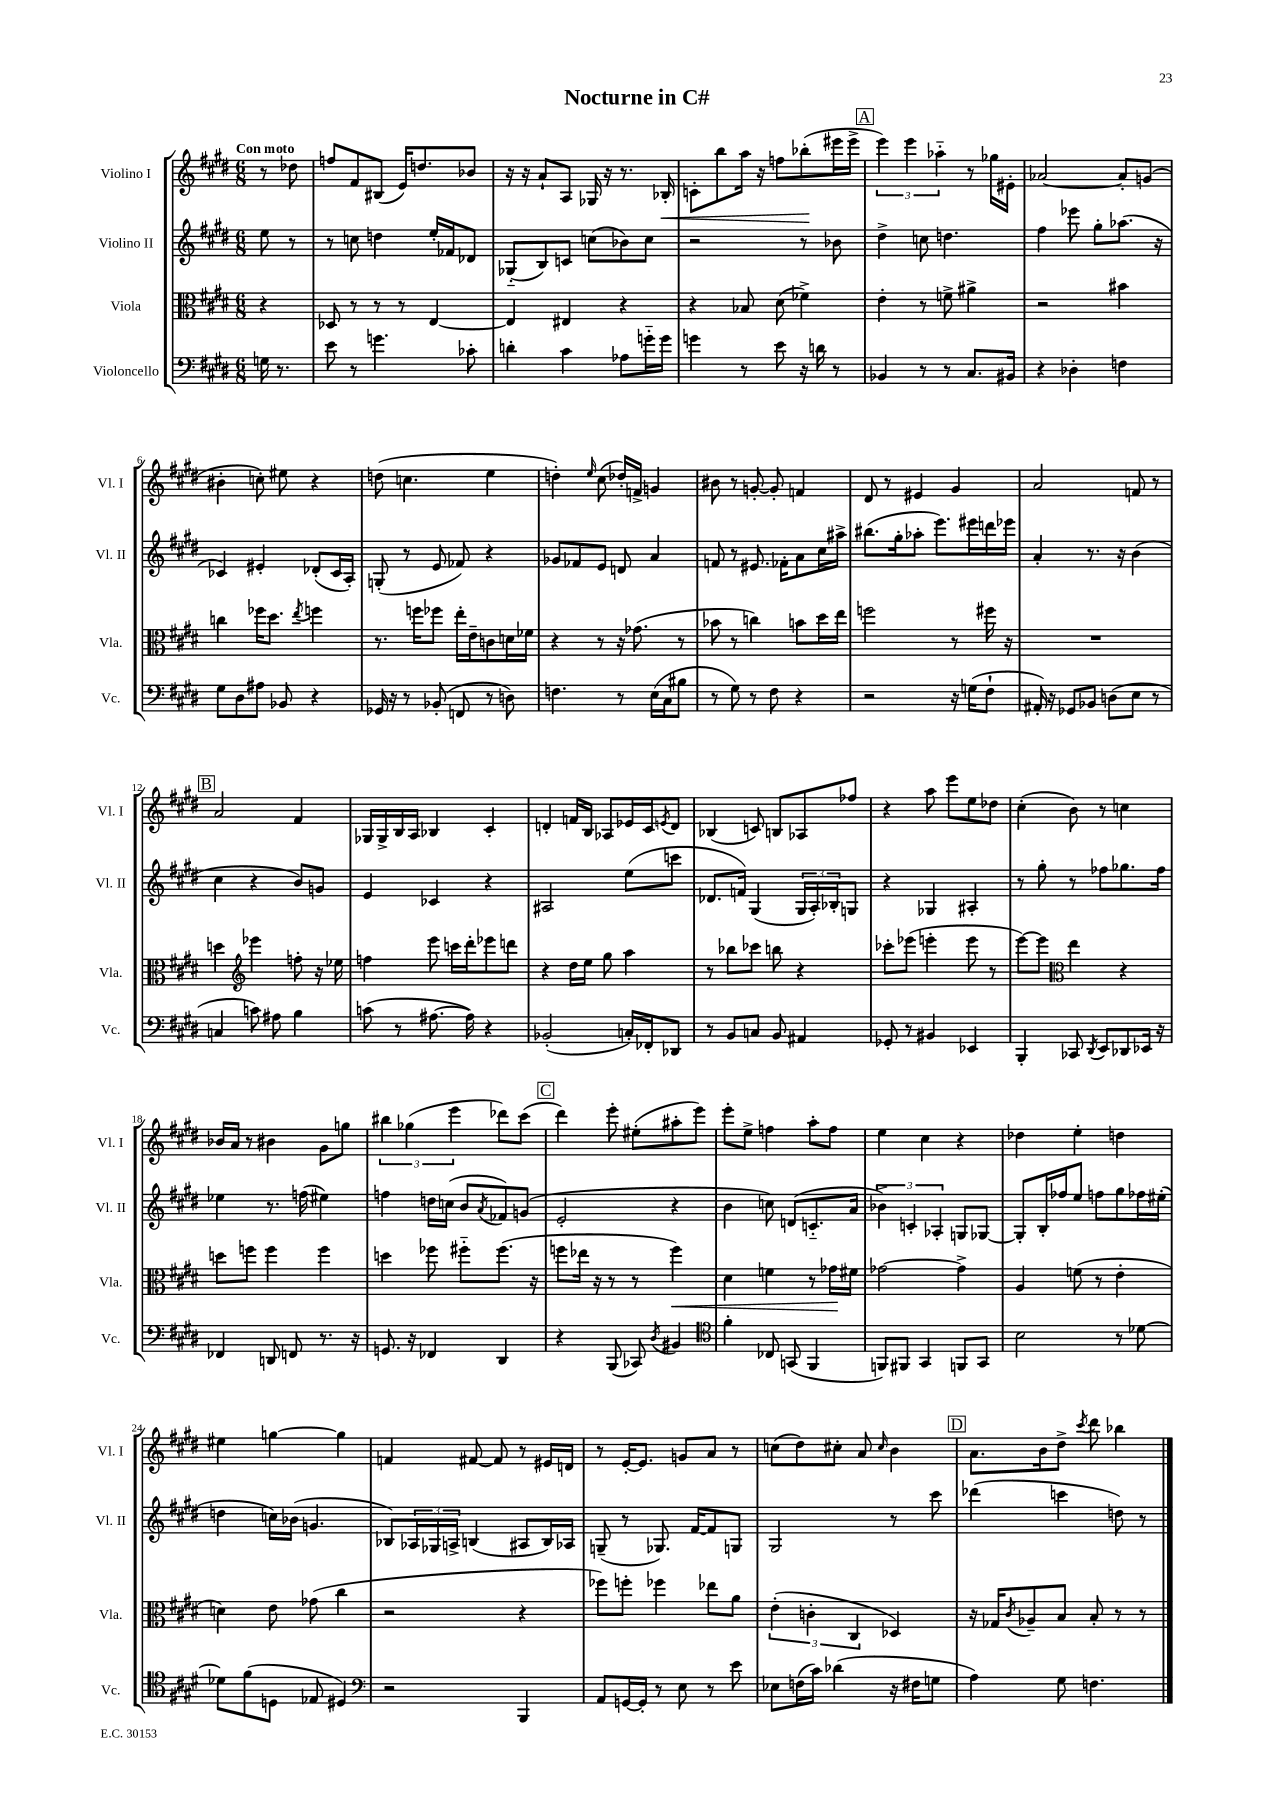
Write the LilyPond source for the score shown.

\header { title = "Nocturne in C#" }
<<
\new StaffGroup <<
\new Staff = "s0" \with { instrumentName = "Violino I" shortInstrumentName = "Vl. I" } {
    \clef treble \key e \major \numericTimeSignature \time 6/8 \partial 4 \tempo "Con moto"
    r8 des''8 |
    f''8 fis'8 bis8( e'16) d''8. bes'8 |
    r16 r16 a'8-! a8 ges16 r16 r8. bes16-.\< |
    c'8-. b''8 a''16 r16 f''8 bes''8-.\!( eis'''16 eis'''16-> |
    \mark \markup { \box "A" } \tuplet 3/2 { e'''4) e'''4 aes''4-_ } r8 ges''16 eis'16-. |
    aes'2~ aes'8-. g'8( |
    bis'4-. c''8-.) eis''8 r4 |
    d''8( c''4. e''4 |
    d''4-.) \grace { e''16 } cis''8( des''16-.) f'16-> g'4 |
    bis'8 r8 g'8~-. g'8-. f'4 |
    dis'8 r8 eis'4 gis'4 |
    a'2 f'8 r8 |
    \mark \markup { \box "B" } a'2 fis'4 |
    ges16 ges16-> b16 a16 bes4 cis'4-. |
    d'4-. f'16 b16 aes8 ees'16 cis'16 \acciaccatura { e'8 } d'8 |
    bes4( c'8) b8 aes8 fes''8 |
    r4 a''8 e'''8 e''8 des''8 |
    cis''4-.( b'8) r8 c''4 |
    bes'16 a'16 r8 bis'4 gis'8 g''8 |
    \tuplet 3/2 { bis''4 ges''4( e'''4 } des'''8) cis'''8( |
    \mark \markup { \box "C" } dis'''4) e'''8-. eis''8-.( ais''8-. e'''8) |
    e'''8-. e''8-> f''4 a''8-. f''8 |
    e''4 cis''4 r4 |
    des''4 e''4-. d''4 |
    eis''4 g''4~ g''4 |
    f'4 fis'8~ fis'8 r8 eis'16 d'16 |
    r8 e'16~-. e'8. g'8 a'8 r8 |
    c''8( dis''8) cis''8-. a'8 \grace { cis''16 } b'4 |
    \mark \markup { \box "D" } a'8. b'16 dis''8-> \acciaccatura { cis'''8 } dis'''8 bes''4 \bar "|." |
}
\new Staff = "s1" \with { instrumentName = "Violino II" shortInstrumentName = "Vl. II" } {
    \clef treble \key e \major \numericTimeSignature \time 6/8 \partial 4
    e''8 r8 |
    r8 c''8 d''4 e''16-. fes'16 des'8 |
    ges8-_( b8) c'8 c''8( bes'8) c''8 |
    r2 r8 bes'8 |
    \mark \markup { \box "A" } dis''4-> c''8 d''4. |
    fis''4 ees'''8 gis''8-. aes''8.( r16 |
    ces'4) eis'4-. des'8-.( ces'16 a16-.) |
    g8-.( r8 e'8 fes'8) r4 |
    ges'8 fes'8 e'8 d'8 a'4 |
    f'8 r8 eis'8. fes'16-. a'8 cis''16 ais''16-> |
    bis''8.( gis''16-. aes''8-. e'''8.) eis'''16 d'''16 ees'''16 |
    a'4-. r8. r16 b'4( |
    \mark \markup { \box "B" } cis''4 r4 b'8) g'8 |
    e'4 ces'4 r4 |
    ais2 e''8( c'''8 |
    des'8. f'16) gis4( \tuplet 3/2 { gis16 a16-.) bes16-. } g8 |
    r4 ges4 ais4-. |
    r8 gis''8-. r8 fes''8 ges''8. fes''16 |
    ees''4 r8. f''16( eis''4) |
    f''4 d''16 c''16( b'8 \acciaccatura { a'8 } fes'8) g'8( |
    \mark \markup { \box "C" } e'2-. r4 |
    b'4 c''8) d'8( c'8.-_ a'16 |
    \tuplet 3/2 { bes'4->) c'4-. aes4-. } g8 ges8~ |
    ges8-. b16-. fes''16 e''8 f''8 gis''8 fes''16 eis''16-.( |
    d''4 c''16) bes'16( g'4. |
    bes8) \tuplet 3/2 { aes16 ges16 a16-> } b4( ais8 b16) aes16 |
    g8--( r8 ges8.) fis'16~ fis'8 g8 |
    gis2 r8 cis'''8 |
    \mark \markup { \box "D" } des'''4( c'''4 d''8) r8 \bar "|." |
}
\new Staff = "s2" \with { instrumentName = "Viola" shortInstrumentName = "Vla." } {
    \clef alto \key e \major \numericTimeSignature \time 6/8 \partial 4
    r4 |
    des8 r8 r8 r8 e4~ |
    e4 eis4 r4 |
    r4 bes8 dis'8( fes'4->) |
    \mark \markup { \box "A" } e'4-. r8 f'8-> ais'4-> |
    r2 bis'4 |
    c''4 fes''16 dis''8. \acciaccatura { e''8 } f''4 |
    r8. f''16 fes''8 e''16-. e'16-- c'8 d'16 fes'16 |
    r4 r8 r16 ges'8.( r8 |
    bes'8 r8 c''4) b'8 dis''16 e''16 |
    f''2 r8 fis''16 r16 |
    R2. |
    \mark \markup { \box "B" } d''4 \clef treble ees'''4 f''8-. r16 ees''16 |
    f''4 e'''8 c'''16 dis'''16-. ees'''8 d'''8 |
    r4 dis''16 e''16 gis''8 a''4 |
    r8 bes''8 ces'''8 b''8 r4 |
    ces'''8-. ees'''8( e'''4-. e'''8 r8 |
    e'''8~) e'''8 \clef alto e''4 r4 |
    d''8 f''8 f''4 f''4 |
    d''4 fes''8 fis''8-_ fis''8.( r16 |
    \mark \markup { \box "C" } f''8 ees''16 r16 r8 r8 f''4\<) |
    dis'4 f'4 r8 ges'16\! fis'16 |
    ges'2~ ges'4-> |
    a4 f'8( r8 e'4-. |
    d'4) e'8 ges'8( cis''4 |
    r2 r4 |
    fes''8) f''8-. fes''4 ees''8 a'8 |
    \tuplet 3/2 { e'4-.( c'4-. cis4 } des4) |
    \mark \markup { \box "D" } r16 ges16 \acciaccatura { cis'8 } aes8-- b8 b8-. r8 r8 \bar "|." |
}
\new Staff = "s3" \with { instrumentName = "Violoncello" shortInstrumentName = "Vc." } {
    \clef bass \key e \major \numericTimeSignature \time 6/8 \partial 4
    g16 r8. |
    e'8 r8 g'4. ces'8-. |
    d'4-. cis'4 aes8 g'16-_ g'16 |
    g'4 r8 e'8 r16 d'16 r8 |
    \mark \markup { \box "A" } bes,4 r8 r8 cis8. bis,16 |
    r4 des4-. f4 |
    gis8 dis8 ais8 bes,8 r4 |
    ges,16 r16 r8 bes,8-.( f,8 r8 d8) |
    f4. r8 e16( cis16 bis8 |
    r8 gis8) r8 fis8 r4 |
    r2 r16 g16( fis8-! |
    ais,16-.) r16 ges,8 bes,8 d8( e8 r8 |
    \mark \markup { \box "B" } c4 c'8) ais8 b4 |
    c'8( r8 ais8.~ ais16) r4 |
    bes,2-.( c16-.) fes,16-. des,8 |
    r8 b,8 c8 b,8 ais,4 |
    ges,8-. r8 bis,4 ees,4 |
    b,,4-. ces,8 \acciaccatura { dis,8 } e,8 des,8 ees,16 r16 |
    fes,4 d,8 f,8 r8. r16 |
    g,8. r16 fes,4 dis,4 |
    \mark \markup { \box "C" } r4 b,,8( ces,8) \acciaccatura { dis8 } bis,4 |
    \clef tenor fis'4-. ces8 g,8( fis,4 |
    f,8) fis,8 gis,4 f,8 gis,8 |
    b2 r8 des'8~ |
    des'8 fis'8( d8 ees8 dis4) |
    \clef bass r2 b,,4 |
    a,8 g,16~ g,16-. r8 e8 r8 e'8 |
    ees8 f16( cis'16) des'4( r16 fis16 g8 |
    \mark \markup { \box "D" } a4) gis8 f4. \bar "|." |
}
>>
>>
